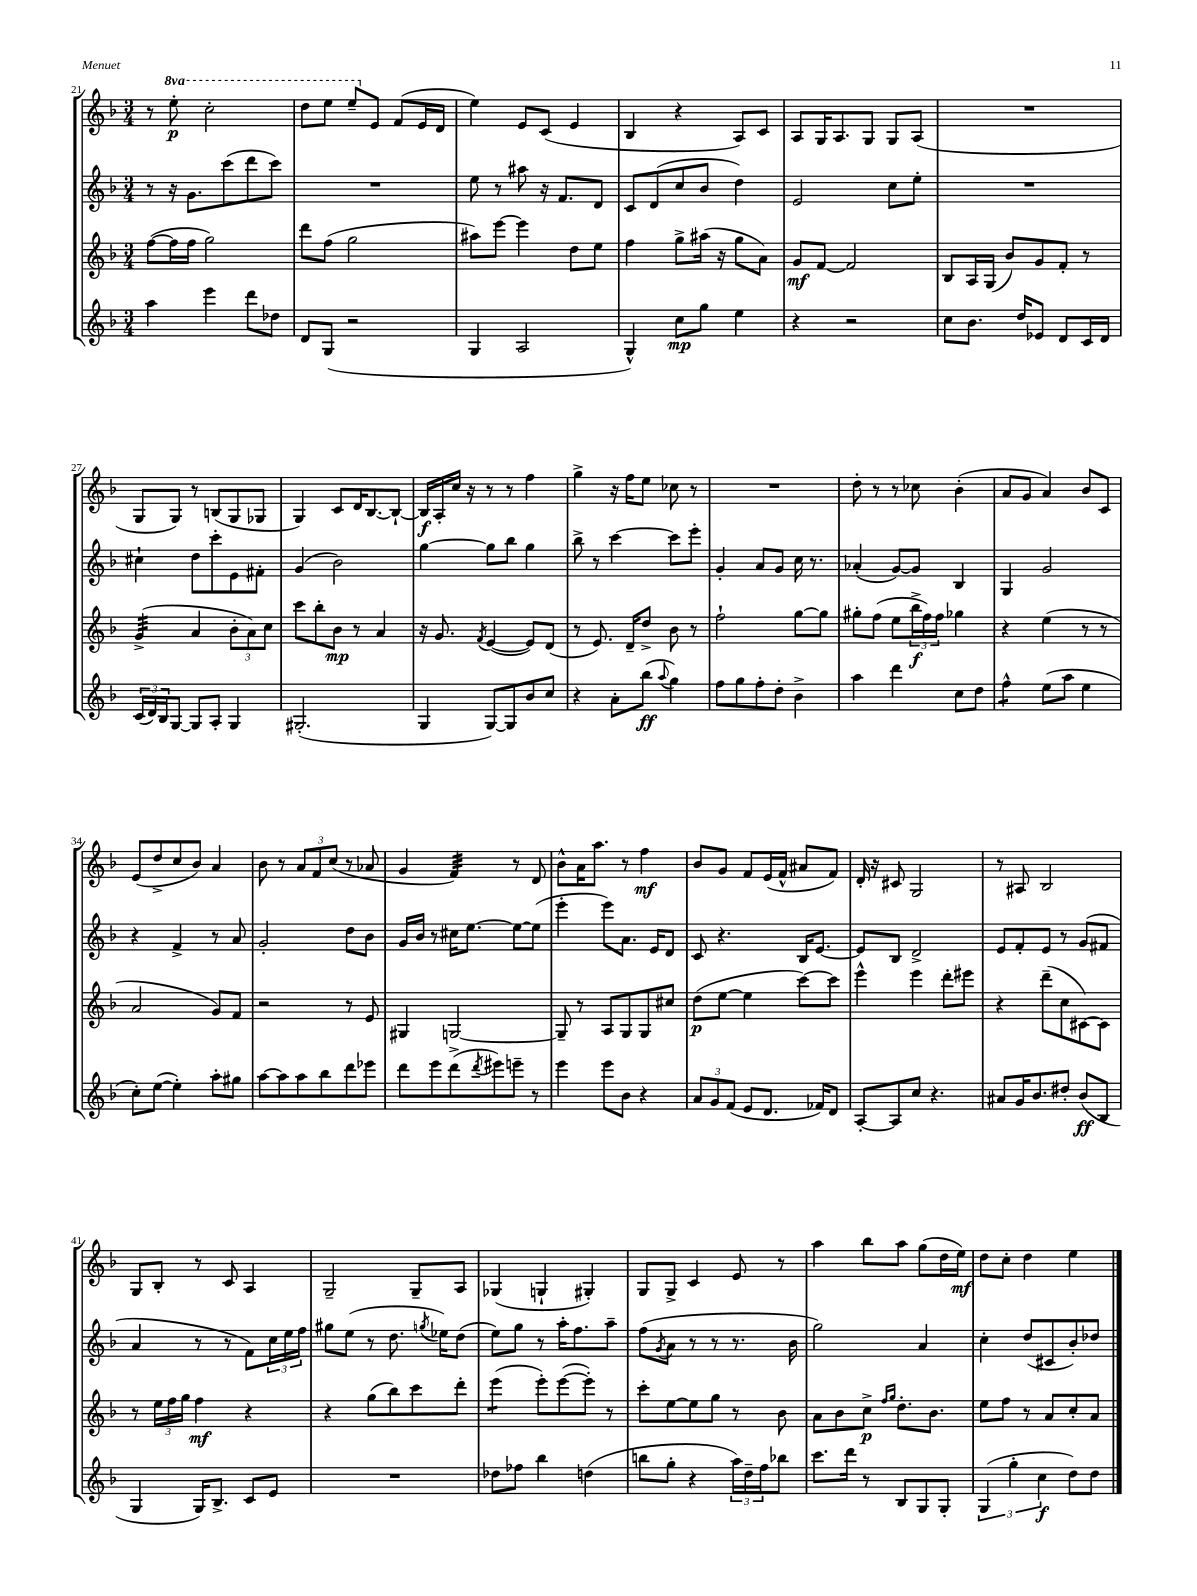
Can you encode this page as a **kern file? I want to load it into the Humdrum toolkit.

**kern	**kern	**kern	**kern
*staff4	*staff3	*staff2	*staff1
*clefG2	*clefG2	*clefG2	*clefG2
*k[b-]	*k[b-]	*k[b-]	*k[b-]
*M3/4	*M3/4	*M3/4	*M3/4
4aa	([8ff	8r	8r
.	16ff]	16r	8eee'
.	16ff	8.g	.
4eee	2gg)	.	2ccc'
.	.	(8ccc	.
8ddd	.	8ddd	.
8dd-	.	8ccc)	.
=	=	=	=
8d	8ddd	2.r	8ddd
(8G	(8ff	.	8eee
2r	2gg	.	8eee~
.	.	.	8e
.	.	.	(8f
.	.	.	16e
.	.	.	16d
=	=	=	=
4G	8aa#)	8ee	4ee)
.	[8eee	8r	.
2A	4eee]	8aa#	8e
.	.	16r	(8c
.	.	8.f	.
.	8dd	.	4e
.	8ee	8d	.
=	=	=	=
4G^^)	4ff	8c	4B-
.	.	(8d	.
8cc	8gg^	8cc	4r
8gg	(16aa#	8b-	.
.	16r	.	.
4ee	8gg	4dd)	8A)
.	8a)	.	8c
=	=	=	=
4r	8g	2e	8A
.	[8f	.	16G
.	.	.	8.A
2r	2f]	.	.
.	.	.	8G
.	.	8cc	8G
.	.	8ee'	(8A
=	=	=	=
8cc	8B-	2.r	2.r
8.b-	16A	.	.
.	(16G	.	.
.	8b-)	.	.
16dd	.	.	.
8e-	8g	.	.
8d	8f'	.	.
16c	8r	.	.
16d	.	.	.
=	=	=	=
(24c	(4g^	4cc#`	8G
24d)	.	.	.
24B-	.	.	.
[8G	.	.	8G)
8G]	4a	8dd	8r
8A'	.	8ccc'	(8B
4G	12b-'	8e	8G
.	12a)	.	.
.	.	8f#'	8G-
.	12cc	.	.
=	=	=	=
(2.G#'	8ccc	(4g	4G)
.	8bb-'	.	.
.	8b-	2b-)	8c
.	8r	.	16d
.	.	.	[8.B-
.	4a	.	.
.	.	.	8B-`_
=	=	=	=
4G	16r	[4gg	16B-]
.	8.g	.	16A'
.	.	.	16cc
.	.	.	16r
.	8qf	.	.
[8G)	([4e	8gg]	8r
8G]	.	8bb-	8r
8b-	8e])	4gg	4ff
8cc	(8d	.	.
=	=	=	=
4r	8r	8bb-^	4gg^
.	8.e)	8r	.
8a'	.	[4ccc	16r
.	16d~	.	16ff
(8bb-	8dd^	.	8ee
8qqaa	.	.	.
4gg)	8b-	8ccc]	8cc-
.	8r	8eee'	8r
=	=	=	=
8ff	2ff`	4g'	2.r
8gg	.	.	.
8ff'	.	8a	.
8dd'	.	8g	.
4b-^	[8gg	16cc	.
.	.	8.r	.
.	8gg]	.	.
=	=	=	=
4aa	8gg#'	(4a-'	8dd'
.	(8ff	.	8r
4ddd	8ee	[8g)	8r
.	24bb-^	8g]	8cc-
.	24ff)	.	.
.	24ff	.	.
8cc	4gg-	4B-	(4b-'
8dd	.	.	.
=	=	=	=
4ff^^	4r	4G	8a
.	.	.	8g
(8ee	(4ee	2g	4a)
8aa	.	.	.
4ee	8r	.	8b-
.	8r	.	8c
=	=	=	=
8cc')	2a	4r	(8e
([8ee	.	.	8dd^
4ee'])	.	4f^	8cc
.	.	.	8b-)
8aa'	8g)	8r	4a
8gg#	8f	8a	.
=	=	=	=
[8aa	2r	2g'	8b-
8aa]	.	.	8r
8aa	.	.	12a
.	.	.	12f
8bb-	.	.	.
.	.	.	(12cc
8ddd	8r	8dd	8r
8eee-	8e	8b-	8a-
=	=	=	=
8ddd	4G#	16g	4g
.	.	16b-	.
8eee	.	8r	.
(8ddd^	[2G	16cc#	4f)
.	.	[8.ee	.
8qddd	.	.	.
8eee#)	.	.	.
8eee~	.	8ee_	8r
8r	.	(8ee]	8d
=	=	=	=
4eee	8G~]	4eee'	8b-^^
.	8r	.	16a
.	.	.	8.aa
8eee	8A	8eee)	.
8b-	8G	8.a	8r
4r	8G	.	4ff
.	.	16e	.
.	8cc#	8d	.
=	=	=	=
12a	(8dd	8c	8b-
12g	.	.	.
.	[8ee	4.r	8g
(12f	.	.	.
8e	4ee]	.	8f
8.d	.	.	(16e
.	.	.	16f^^
.	[8ccc)	16B-	8a#
16f-)	.	[8.e	.
8d	8ccc]	.	8f)
=	=	=	=
[8A'	4eee^^	8e]	16d'
.	.	.	16r
8A]	.	8B-	8c#
8cc	4eee	2d^	2G
4.r	.	.	.
.	8ddd'	.	.
.	8eee#	.	.
=	=	=	=
8a#	4r	8e	8r
16g	.	8f'	8A#
8.b-	.	.	.
.	(8ddd~	8e	2B-
8dd#'	8cc	8r	.
(8b-	[8c#)	(8g	.
8B-	8c#]	8f#	.
=	=	=	=
4G	8r	4a	8G
.	24ee	.	8B-'
.	24ff	.	.
.	24gg	.	.
16G)	4ff	8r	8r
8.B-^	.	.	.
.	.	8r	8c
8c	4r	8f)	4A
8e	.	24cc	.
.	.	24ee	.
.	.	24ff	.
=	=	=	=
2.r	4r	8gg#	2G~
.	.	(8ee	.
.	(8gg	8r	.
.	8bb-)	8.dd	.
.	8ccc	.	8G~
.	.	8qgg	.
.	.	16ee-)	.
.	8ddd'	(8dd	8A
=	=	=	=
8dd-	(4eee	8ee)	(4G-
8ff-	.	8gg	.
4bb-	8eee')	8r	4G`
.	([8eee	16aa'	.
.	.	8.ff	.
(4dd	8eee'])	.	4G#')
.	8r	8aa~	.
=	=	=	=
8bb	8ccc'	(8ff	8G
.	.	8qg	.
8gg'	[8ee	8a	8G^
4r	8ee]	8r	4c
.	8gg	8r	.
24aa)	8r	8.r	8e
24dd~	.	.	.
24ff	.	.	.
8bb-	8b-	.	8r
.	.	16b-	.
=	=	=	=
8.ccc	8a	2gg)	4aa
.	8b-	.	.
16ddd	.	.	.
8r	8cc^	.	8bb-
.	16qqff	.	.
.	16qqgg	.	.
8B-	8.dd'	.	8aa
8G	.	4a	(8gg
.	8.b-	.	.
8G'	.	.	16dd
.	.	.	16ee)
=	=	=	=
(6G	8ee	4cc'	8dd
.	8ff	.	8cc'
6gg'	.	.	.
.	8r	(8dd	4dd
6cc	.	.	.
.	8a	8c#	.
8dd)	8cc'	8b-')	4ee
8dd	8a	8dd-	.
==	==	==	==
*-	*-	*-	*-
